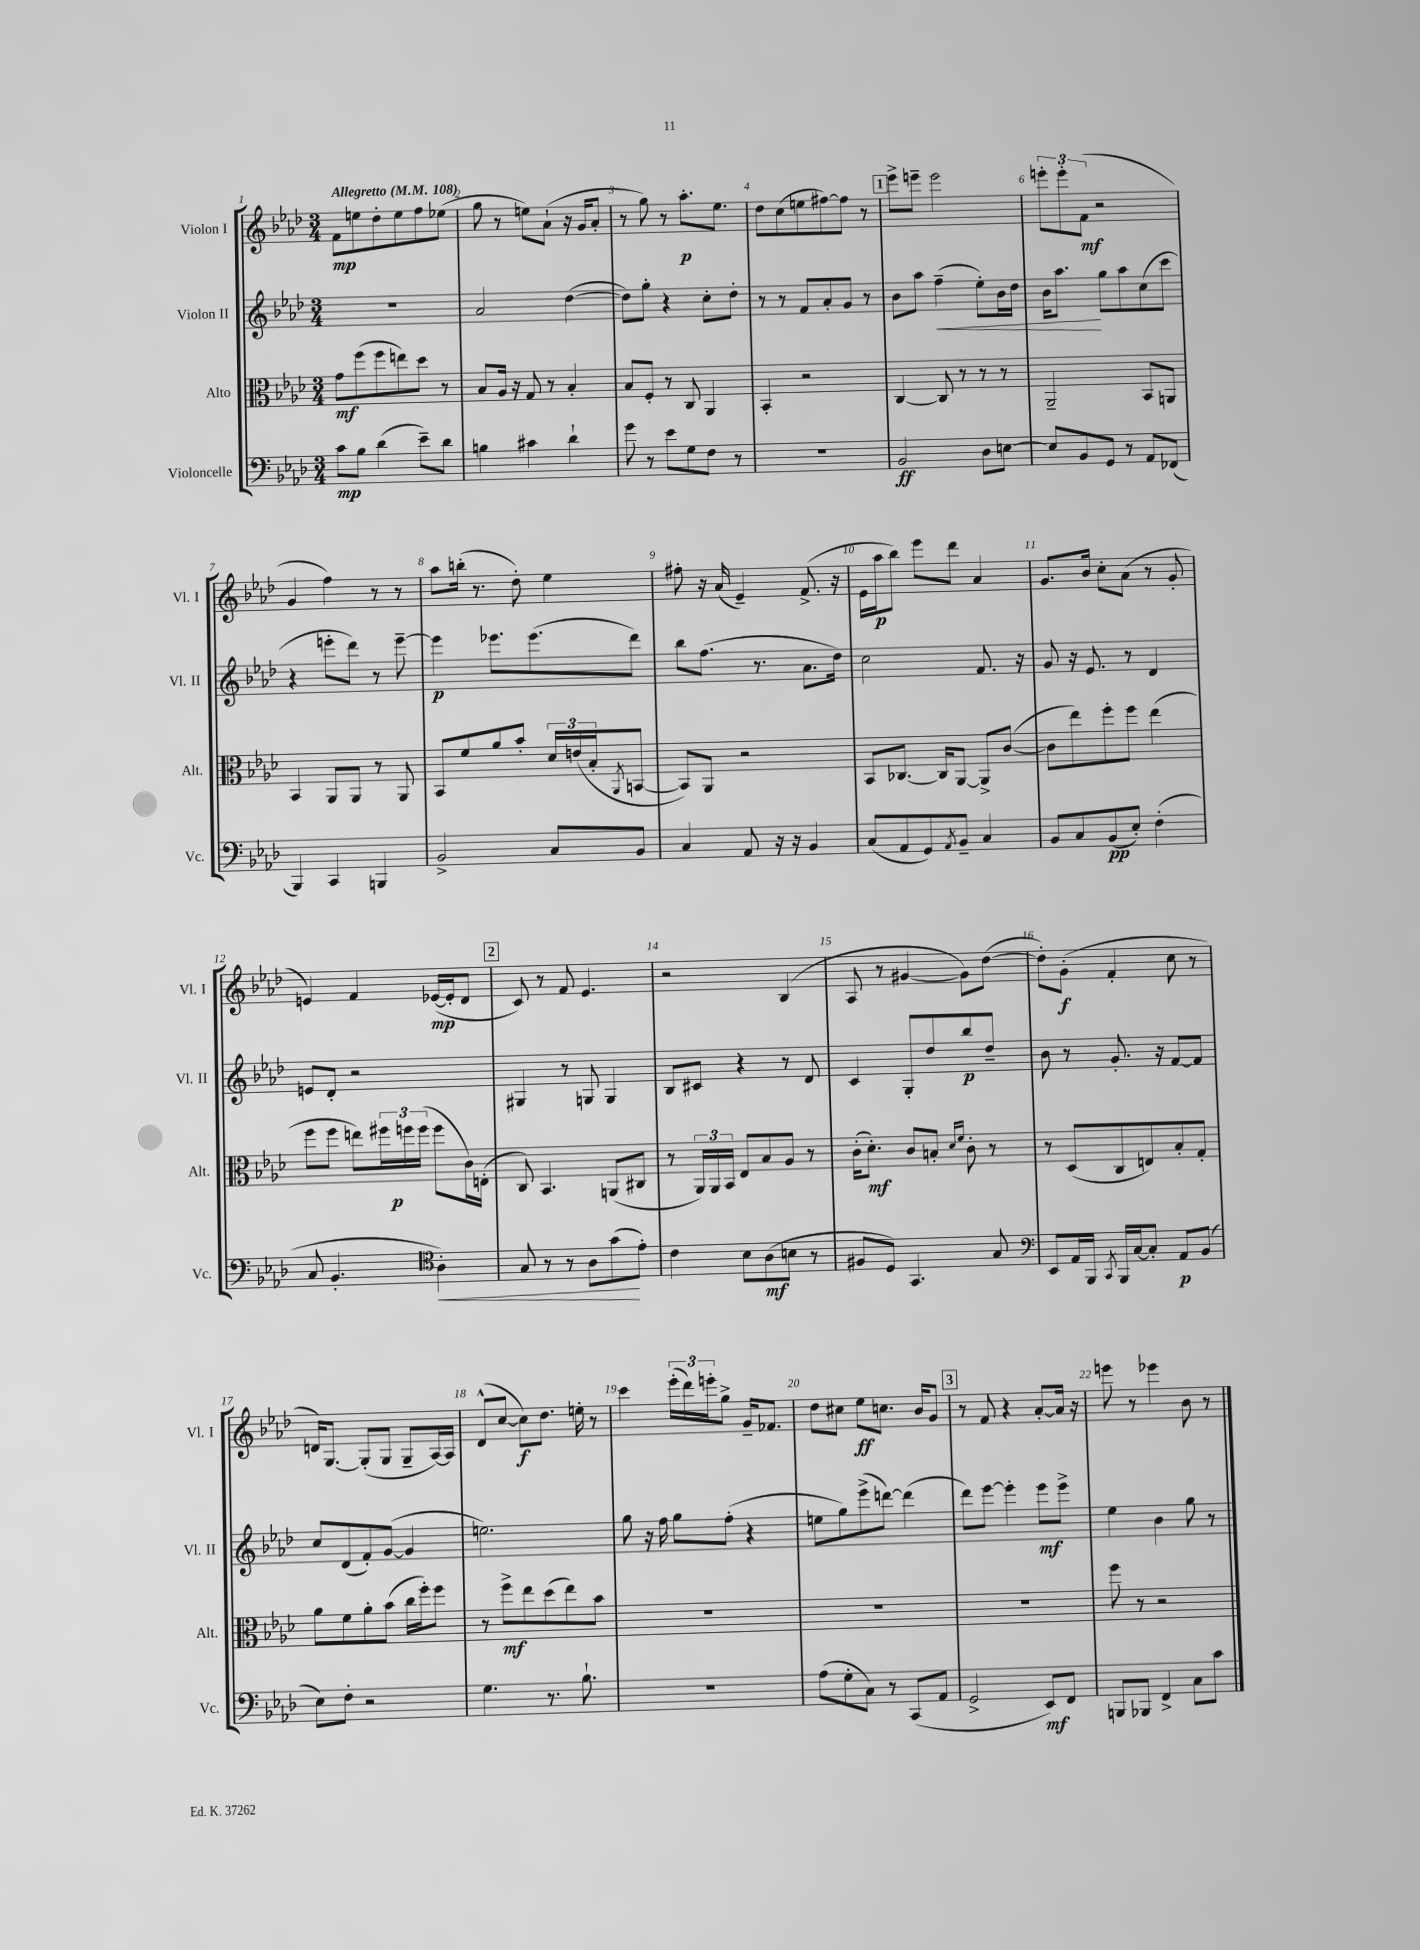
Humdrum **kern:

**kern	**kern	**kern	**kern
*staff4	*staff3	*staff2	*staff1
*clefF4	*clefC3	*clefG2	*clefG2
*k[b-e-a-d-]	*k[b-e-a-d-]	*k[b-e-a-d-]	*k[b-e-a-d-]
*M3/4	*M3/4	*M3/4	*M3/4
*MM108	*MM108	*MM108	*MM108
8c	8g	2.r	8f
8B-	(8ff	.	8ee
(4d-	8ff	.	8dd-'
.	8ee)	.	8ee
8e-~)	8dd-	.	8ff
8d-	8r	.	(8ee-
=	=	=	=
4B	8B-	2a-	8gg
.	16A-	.	8r
.	16r	.	.
4c#	8G	.	8ee)
.	8r	.	(8a-`
4d-`	4B-'	([4dd-	16r
.	.	.	16g
.	.	.	8a-'
=	=	=	=
8g	8B-	8dd-])	8r
8r	8F'	8gg'	8gg)
8e-	8r	4r	8r
8G	8C	.	8.aa-'
8F	4AA-	8cc'	.
.	.	.	8.ee-
8r	.	8dd-'	.
=	=	=	=
2.r	4BB-'	8r	8dd-
.	.	8r	(8cc
.	2r	8f	8ee
.	.	8a-'	[8ff#)
.	.	8g	8ff#]
.	.	8r	8r
=	=	=	=
2BB-	[4C	8b-	8eee-^
.	.	8aa-	8eee~
.	8C]	(4ff~	2eee
.	8r	.	.
8D-	8r	8ee-')	.
[8E	8r	16b-	.
.	.	16dd-	.
=	=	=	=
8E]	2AA-~	16b-	12eee'
.	.	8.aa-	.
.	.	.	12eee'
8BB-	.	.	.
.	.	.	(12f
8GG	.	8gg	2r
8r	.	8aa-	.
8AA-	8BB-	(8cc	.
(8FF-	8AA	8ccc	.
=	=	=	=
4BBB-)	4BB-	4r	4g
4CC	8AA-	8eee'	4ff)
.	8AA-	8ddd-)	.
4BBB	8r	8r	8r
.	8AA-	[8eee~	8r
=	=	=	=
2BB-^	8BB-	4eee]	8aa-
.	8f	.	(16bb'
.	.	.	8.r
.	8a-	8.eee-	.
.	8b-'	.	8dd-')
.	.	(8.eee-	.
8C	24d-	.	4ee-
.	(24e	.	.
.	24B-'	.	.
.	8qAA-	.	.
8BB-	[8BB	8ddd-)	.
=	=	=	=
4C	8BB])	8bb-	8ff#'
.	8AA-	(8.ff	16r
.	.	.	(16a-
8AA-	2r	.	4e-~)
.	.	8.r	.
16r	.	.	.
16r	.	.	.
4BB-	.	8.a-	(8.f^
.	.	16dd-)	16r
=	=	=	=
(8C	8BB-	2cc	16e-
.	.	.	16aa-
8AA-	[8.C-	.	8bb-)
8GG)	.	.	8eee-
.	16C-]	.	.
8qAA-	.	.	.
8BB-~	[8AA-	.	8ddd-
4C	8AA-^]	8.f	4a-
.	([8c	.	.
.	.	16r	.
=	=	=	=
8BB-	8c]	8g	8.g
8C	8ee-)	16r	.
.	.	8.e-	16b-
(8BB-	8ff'	.	8cc'
8E-')	8ff	8r	(8a-
(4F'	(4ee-	4d-	8r
.	.	.	8g'
=	=	=	=
8C	8ff	8e	4e)
4.BB-'	8ff	8d-'	.
.	8ee)	2r	4f
.	24ff#	.	.
.	24ff	.	.
.	(24ff	.	.
*clefC4	*	*	*
4A-')	8ff	.	([16e-
.	.	.	16e-']
.	16c)	.	8d-
.	(16E'	.	.
=	=	=	=
8G	8C)	4G#	8c)
8r	4.BB-	.	8r
8r	.	8r	8f
8A-	.	8G	4.e-
(8g	(8AA	4G	.
8e-')	8C#	.	.
=	=	=	=
4c	8r	8B-	2r
.	24AA-)	8c#	.
.	24AA-	.	.
.	24BB-	.	.
8B-	8E-	4r	.
(8A-	8B-	.	.
8B	8A-	8r	(4B-
8r	8r	8d-	.
=	=	=	=
8F#	(16c'	4c	8A-
.	8.d-')	.	.
8D-)	.	.	8r
4.GG	8c	8G'	[4g#
.	8B'	8dd-	.
.	16qqd-	.	.
.	16qqf	.	.
.	8c'	8bb-	8g#])
8G	8r	8dd-~	([8dd-
=	=	=	=
*clefF4	*	*	*
8EE-	8r	8b-	8dd-'])
16AA-	(8D-	8r	(8g'
16BBB-	.	.	.
8qCC	.	.	.
16BBB-	8C	8.g'	4f'
[16C	.	.	.
8C']	8E)	.	.
.	.	16r	.
8AA-	8B-'	[8f	8cc
(8BB-	8G'	8f]	8r
=	=	=	=
8E-)	8a-	8cc	16d)
.	.	.	[8.G
8F'	8f	(8d-	.
2r	8a-'	8f')	(8G']
.	(8b-	([8g	8G
.	16cc	4g]	8G~
.	16ff')	.	.
.	8ff	.	[16A-)
.	.	.	16A-]
=	=	=	=
4.G	8r	2.ee)	(8d-^^
.	8ff^	.	[8cc
.	8ee-	.	8cc])
8.r	(8dd-	.	8.dd-
.	8ee-)	.	.
8.B-`	.	.	16ee'
.	8b-	.	8r
=	=	=	=
2.r	2.r	8gg	4ccc
.	.	16r	.
.	.	16ff	.
.	.	8gg	(24eee-'
.	.	.	24ddd-)
.	.	.	24eee'
.	.	(8ff'	8gg^
.	.	4r	16g~
.	.	.	8.f-
=	=	=	=
(8A-	2.r	8ee	8dd-
8G'	.	8gg)	8cc#
8C)	.	(8eee-^	8ee-
8r	.	[8ddd)	8.cc
(8CC	.	(4ddd]	.
.	.	.	16b-
8AA-	.	.	8g
=	=	=	=
2GG^	2.r	8ddd-)	8r
.	.	[8eee-	8f
.	.	4eee-']	4r
8EE-)	.	8eee-	[8a-'
8FF	.	8eee-^	16a-]
.	.	.	16r
=	=	=	=
8BBB	8ff	4ee-	8eee
8BBB-	8r	.	8r
4FF^	2r	4b-	4eee-
8C	.	8gg	8b-
8c	.	8r	8r
==	==	==	==
*-	*-	*-	*-
